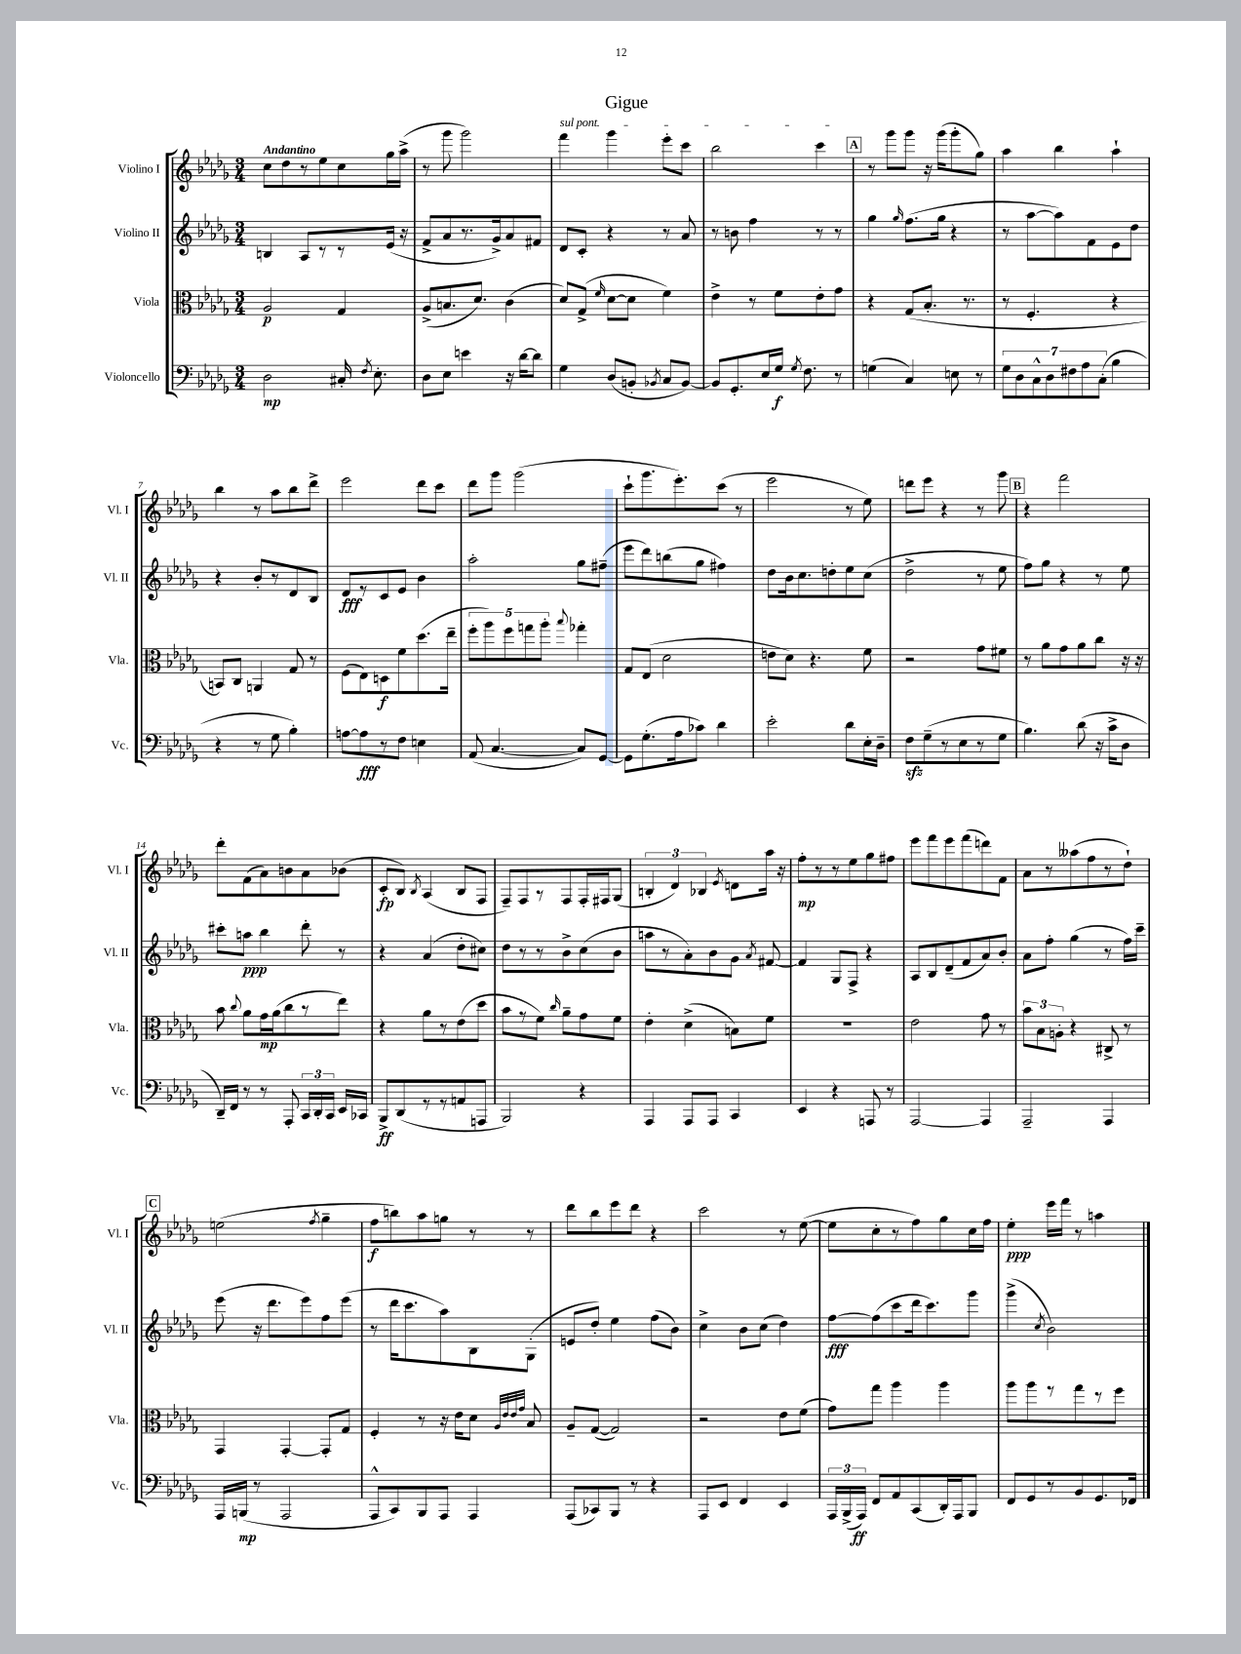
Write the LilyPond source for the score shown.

\header { title = "Gigue" }
<<
\new StaffGroup <<
\new Staff = "s0" \with { instrumentName = "Violino I" shortInstrumentName = "Vl. I" } {
    \clef treble \key des \major \numericTimeSignature \time 3/4 \tempo "Andantino"
    \autoBeamOff c''8[ des''8 r8 ees''8 c''8 ges''16 aes''16]->( |
    r8 ges'''8 ges'''2) |
    \once \override TextSpanner.bound-details.left.text = \markup { \italic "sul pont." } f'''4\startTextSpan ges'''4 ees'''8[-. c'''8] |
    bes''2 c'''4\stopTextSpan |
    \mark \markup { \box "A" } r8 ges'''8[ ges'''8] r16 ges'''16[( ges'''8-. ges''8]) |
    aes''4 bes''4 aes''4-! |
    bes''4 r8 aes''8[ bes''8 des'''8]-> |
    ees'''2 des'''8[ c'''8] |
    des'''8[ ges'''8] ges'''2( |
    c'''8[-! ges'''8. ees'''8.-.) c'''8]( r8 |
    ees'''2 r8 ees''8) |
    d'''8[ ees'''8] r4 r8 ges'''8 |
    \mark \markup { \box "B" } r4 f'''2 |
    des'''8[-. f'8( aes'8) b'8 aes'8 bes'8]( |
    c'8[-.\fp bes8]) \acciaccatura { bes8 } aes4( bes8[ f8] |
    f8[--) f8 r8 f8 f16-. fis16 ges8]( |
    \tuplet 3/2 { b4-. des'4) bes4 } \acciaccatura { ees'8 } d'8[ aes''16] r16 |
    f''8[-.\mp r8 r8 ees''8 ges''8 fis''8] |
    ees'''8[ f'''8 ees'''8 f'''8( d'''8) f'8] |
    aes'8[ r8 aeses''8( f''8 r8 des''8]-!) |
    \mark \markup { \box "C" } e''2( \acciaccatura { f''8 } ges''4-- |
    f''8[\f b''8) aes''8 g''8] r8 r8 |
    des'''8[ bes''8 ees'''8 des'''8] r4 |
    c'''2 r8 ees''8~( |
    ees''8[ c''8-. r8 f''8) ges''8 c''16 f''16] |
    ees''4-.\ppp ees'''16[ f'''16] r8 a''4 \bar "|." |
}
\new Staff = "s1" \with { instrumentName = "Violino II" shortInstrumentName = "Vl. II" } {
    \clef treble \key des \major \numericTimeSignature \time 3/4
    \autoBeamOff b4 aes8[ r8 r8 ees'16]( r16 |
    f'8[-> aes'8 r8. ges'16->) aes'8 fis'8] |
    des'8[ c'8]-. r4 r8 aes'8 |
    r8 b'8 f''4 r8 r8 |
    \mark \markup { \box "A" } ges''4 \grace { ges''16 } f''8.[( ges''16] r4 |
    r8 aes''8[~ aes''8) f'8 ees'8 des''8] |
    r4 bes'8[-. r8 des'8 bes8] |
    des'8[\fff r8 c'8 ees'8] bes'4 |
    aes''2-. ges''8[ fis''8]--( |
    ees'''8[ des'''8) b''8( ges''8] fis''4) |
    des''8[ bes'16 c''8. d''8-. ees''8 c''8]( |
    des''2-> r8 ees''8 |
    \mark \markup { \box "B" } f''8[) ges''8] r4 r8 ees''8 |
    cis'''8[-. a''8]\ppp bes''4 des'''8-. r8 |
    r4 aes'4( des''8[-. cis''8]) |
    des''8[ r8 r8 bes'8-> c''8( bes'8] |
    a''8[ r8 aes'8-.) bes'8 ges'8] \acciaccatura { aes'8 } fis'8~ |
    fis'4 ges8[ f8]-> r4 |
    aes8[ bes8 des'8--( f'8 aes'8) bes'8]-. |
    aes'8[ f''8]-. ges''4( r8 f''16[) c'''16]-- |
    \mark \markup { \box "C" } ees'''8( r16 des'''8.[ ees'''8) f''8 ees'''8]( |
    r8 des'''16[ c'''8. aes''8) bes8 ges8]-.( |
    e'8[ des''8]-.) ees''4 f''8[( bes'8]) |
    c''4-> bes'8[ c''8]( des''4) |
    f''8[~\fff f''8( c'''8 des'''16 c'''8.) ges'''8] |
    ges'''4->( \acciaccatura { c''8 } bes'2) \bar "|." |
}
\new Staff = "s2" \with { instrumentName = "Viola" shortInstrumentName = "Vla." } {
    \clef alto \key des \major \numericTimeSignature \time 3/4
    \autoBeamOff aes2\p ges4 |
    aes8[->( b8. des'8.]) c'4( |
    des'8[) ges8]->( \grace { f'16 } des'8[~ des'8] f'4) |
    ees'4-> r8 f'8[ ees'8-. ges'8] |
    \mark \markup { \box "A" } r4 ges8[( bes8.]-. r8. |
    r8 f4.-. r4 |
    b,8[) c8] a,4 ges8 r8 |
    f8[( ees8) d8\f f'8 des''8.( ees''16]-- |
    \tuplet 5/4 { f''8[-. aes''8) f''8 g''8 aes''8]-. } \appoggiatura { bes''8 } ges''4-. |
    ges8[ ees8]( des'2 |
    e'8[ des'8]) r4. f'8 |
    r2 ges'8[ fis'8] |
    \mark \markup { \box "B" } r8 aes'8[ ges'8 aes'8 c''8] r16 r16 |
    bes'8 \appoggiatura { c''8 } aes'8[ ges'16\mp aes'16( c''8 r8 ees''8]) |
    r4 aes'8[ r8 ees'8( des''8] |
    bes'8[ r8 f'8]) \grace { c''16 } aes'8[-- ges'8 f'8] |
    ees'4-. des'4->( b8[) f'8] |
    R2. |
    ees'2 ges'8 r8 |
    \tuplet 3/2 { bes'8[ bes8 a8]-. } r4 cis8-> r8 |
    \mark \markup { \box "C" } ges,4 ges,4~-. ges,8[-. ges8] |
    f4-. r8 r16 ees'16[ des'8] \grace { aes32[ ees'32 ees'32 ges'32] } bes8 |
    aes8[-- ges8]~( ges2) |
    r2 ees'8[ f'8]( |
    ges'8[) ges''8] aes''4 aes''4 |
    aes''8[ aes''8 r8 ges''8 r8 f''8] \bar "|." |
}
\new Staff = "s3" \with { instrumentName = "Violoncello" shortInstrumentName = "Vc." } {
    \clef bass \key des \major \numericTimeSignature \time 3/4
    \autoBeamOff des2\mp cis16-. \acciaccatura { f8 } ees8.-. |
    des8[ ees8] e'4 r16 des'16[~ des'8] |
    ges4 des8[( b,8]-. \acciaccatura { bes,8 } c8[ bes,8]~) |
    bes,8[ ges,8.-. ees16 ges16]\f \acciaccatura { ges8 } f8. r8 |
    \mark \markup { \box "A" } g4( c4) e8 r8 |
    \tuplet 7/4 { ges8[ des8 c8-^ des8 fis8 aes8 c8]-.( } bes4 |
    r4 r8 ges8 bes4-.) |
    a8[~ a8\fff r8 f8] e4 |
    aes,8( c4.~ c8[) ges,8]~ |
    ges,8[ ges8.-.( aes16 ces'8]) des'4 |
    ees'2-. des'8[ ees16-. des16]-- |
    f8[\sfz ges8--( r8 ees8 r8 ges8] |
    \mark \markup { \box "B" } bes4.) des'8( r16 c'16[-> des8] |
    des,16[--) f,16] r8 r8 aes,,8-. \tuplet 3/2 { c,16[ des,16-. c,16] } ees,16[ ces,16] |
    bes,,8[->\ff des,8( r8 r8 a,8 a,,8] |
    bes,,2) r4 |
    aes,,4 aes,,8[ aes,,8] c,4 |
    ees,4 r4 a,,8 r8 |
    aes,,2~ aes,,4 |
    aes,,2-- aes,,4 |
    \mark \markup { \box "C" } aes,,16[ b,,16]\mp( r8 aes,,2 |
    aes,,8[-^ c,8) bes,,8 aes,,8] aes,,4 |
    aes,,8[( ces,8) bes,,8] r8 r4 |
    aes,,8[ ees,8] f,4 ees,4 |
    \tuplet 3/2 { aes,,16[ bes,,16->( aes,,16]\ff) } f,8[ aes,8 c,8( des,16-.) aes,,16 bes,,8] |
    f,8[ ges,8 r8 bes,8 ges,8. fes,16] \bar "|." |
}
>>
>>
